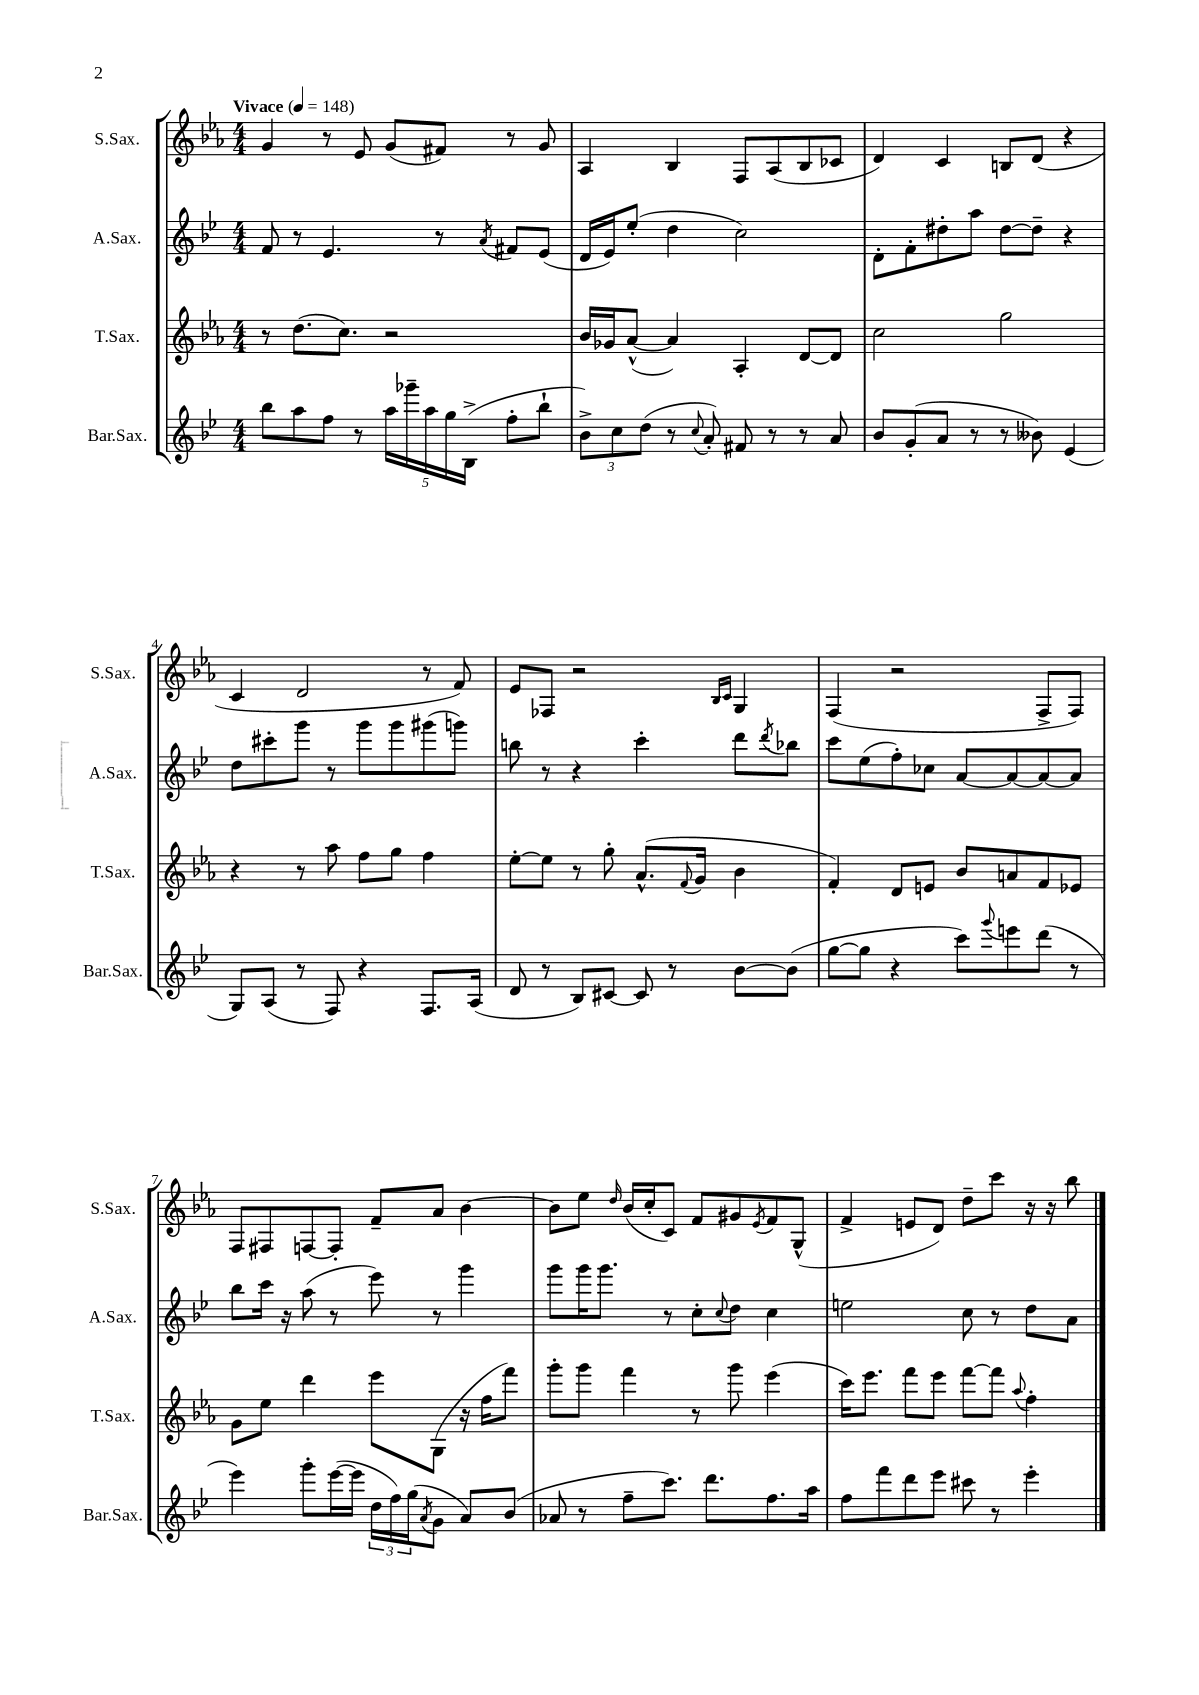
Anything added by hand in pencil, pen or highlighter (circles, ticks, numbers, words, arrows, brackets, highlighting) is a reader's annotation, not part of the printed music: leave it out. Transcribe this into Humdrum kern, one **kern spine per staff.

**kern	**kern	**kern	**kern
*staff4	*staff3	*staff2	*staff1
*clefG2	*clefG2	*clefG2	*clefG2
*k[b-e-]	*k[b-e-a-]	*k[b-e-]	*k[b-e-a-]
*M4/4	*M4/4	*M4/4	*M4/4
*MM148	*MM148	*MM148	*MM148
8bb-\L	8r	8f/	4g/
8aa\	(8.dd\L	8r	.
8ff\J	.	4.e-/	8r
.	8.cc\J)	.	.
8r	.	.	8e-/
20aa\LL	2r	.	(8g/L
20ggg-~\	.	.	.
20aa\	.	.	.
.	.	8r	8f#/J)
20gg\	.	.	.
(20B-^\JJ	.	.	.
.	.	8qa/	.
8ff'\L	.	8f#/L	8r
8bb-`\J	.	(8e-/J	8g/
=	=	=	=
12b-^\L)	16b-/LL	16d/LL	4A-/
.	16g-/J	16e-/J)	.
12cc\	.	.	.
.	([8a-^^/J	(8ee-'/J	.
(12dd\J	.	.	.
8r	4a-/])	4dd\	4B-/
8qqcc/	.	.	.
8a'/)	.	.	.
8f#/	4A-'/	2cc\)	8F/L
8r	.	.	(8A-/
8r	[8d/L	.	8B-/
8a/	8d/]J	.	8c-/J
=	=	=	=
8b-/L	2cc\	8d'\L	4d/)
(8g'/	.	8f'\	.
8a/J	.	8dd#'\	4c/
8r	.	8aa\J	.
8r	2gg\	[8dd#\L	8B/L
8b--\)	.	8dd#~\]J	(8d/J
(4e-/	.	4r	4r
=	=	=	=
8G/L)	4r	8dd\L	4c/
(8A/J	.	8ccc#'\	.
8r	8r	8ggg\J	2d/
8F/)	8aa-\	8r	.
4r	8ff\L	8ggg\L	.
.	8gg\J	8ggg\	.
8.F/L	4ff\	(8ggg#\	8r
.	.	8ggg\J)	8f/)
(16A/Jk	.	.	.
=	=	=	=
8d/	[8ee-'\L	8bb\	8e-/L
8r	8ee-\]J	8r	8F-/J
8B-/L)	8r	4r	2r
[8c#/J	8gg'\	.	.
8c#/]	(8.a-^^/L	4ccc'\	.
8r	.	.	.
.	8qqf/	.	.
.	16g/Jk	.	.
.	.	.	16qqB-/LL
.	.	.	16qqc/JJ
[8b-\L	4b-\	8ddd\L	4G/
.	.	8qddd/	.
(8b-\]J	.	8bb-\J	.
=	=	=	=
[8gg\L	4f'/)	8ccc\L	(4F/
8gg\]J	.	(8ee-\	.
4r	8d/L	8ff'\)	2r
.	8e/J	8cc-\J	.
8ccc\L)	8b-/L	[8a/L	.
8qqggg/	.	.	.
8eee\	8a/	8a/_	.
(8ddd\J	8f/	8a/_	8F^/L
8r	8e-/J	8a/]J	8F/J)
=	=	=	=
4eee-\)	8g\L	8bb-\L	8F/L
.	8ee-\J	16ccc\Jk	8F#/
.	.	16r	.
8ggg'\L	4ddd\	(8aa\	[8F/
([16eee-\L	.	8r	8F'/]J
16eee-\]JJ	.	.	.
24dd\LL	8eee-\L	8eee-\)	8f~/L
24ff\)	.	.	.
(24gg\J	.	.	.
8qa/	.	.	.
8g\J	(8G\J	8r	8a-/J
8a/L)	16r	4ggg\	[4b-\
.	16ff\LK	.	.
(8b-/J	8fff\J)	.	.
=	=	=	=
8a-/	8ggg'\L	8ggg\L	8b-\]L
8r	8ggg\J	16ggg\K	8ee-\J
.	.	8.ggg\J	.
.	.	.	16qqdd/
8ff~\L	4fff\	.	(16b-/LL
.	.	.	16cc'/J
8.ccc\J)	.	8r	8c/J)
.	8r	8cc'\L	8f/L
8.ddd\L	.	.	.
.	.	8qqcc/	.
.	8ggg\	8dd\J	8g#/
.	.	.	8qe-/
8.ff\	(4eee-\	4cc\	8f/
.	.	.	(8G^^/J
16aa\Jk	.	.	.
=	=	=	=
8ff\L	16ccc\LK)	2ee\	4f^/
.	8.eee-\J	.	.
8fff\	.	.	.
8ddd\	8fff\L	.	8e/L
8eee-\J	8eee-\J	.	8d/J)
8ccc#\	[8fff\L	8cc\	8dd~\L
8r	8fff\]J	8r	8ccc\J
.	8qqaa-/	.	.
4eee-'\	4ff'\	8dd\L	16r
.	.	.	16r
.	.	8a\J	8bb-\
==	==	==	==
*-	*-	*-	*-
